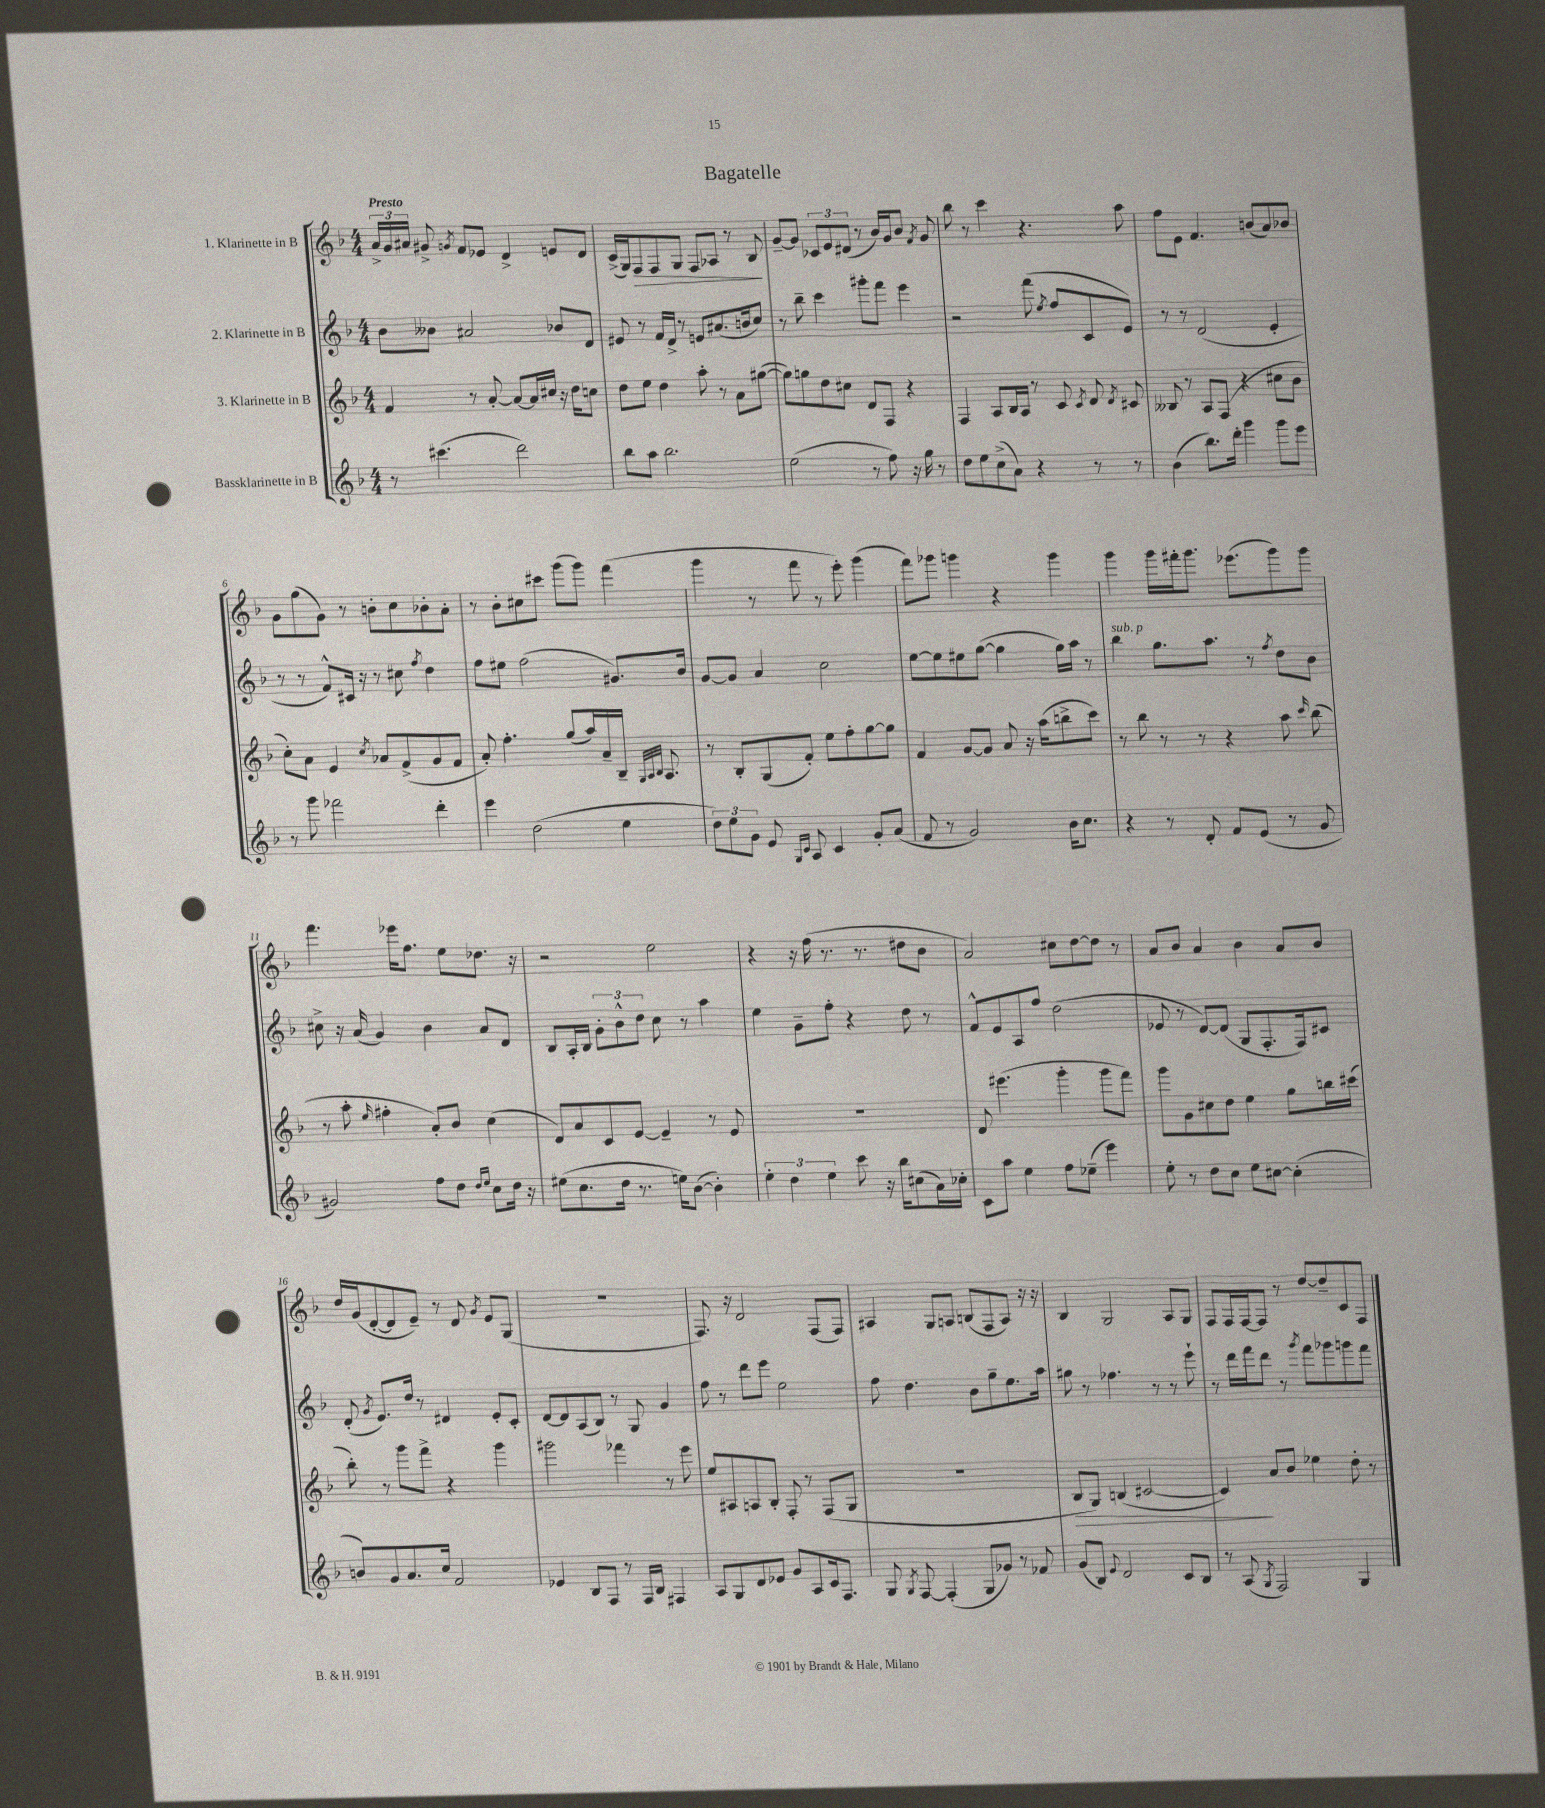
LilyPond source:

\header { title = "Bagatelle" }
<<
\new StaffGroup <<
\new Staff = "s0" \with { instrumentName = "1. Klarinette in B" } {
    \clef treble \key f \major \numericTimeSignature \time 4/4 \tempo "Presto"
    \autoBeamOff \tuplet 3/2 { a'16[-> g'16 ais'16] } gis'8-> \acciaccatura { g'8 } f'8[ ees'8] d'4-> e'8[ d'8] |
    c'16[->( g16) f8\> f8 g8] f8[ aes8] r8 bes8\! |
    g'8[~-- g'8] \tuplet 3/2 { ces'8[ e'8 dis'8]( } r8 bes'16[) g'16 bes'8] \acciaccatura { f'8 } g'8 |
    bes''8 r8 c'''4 r4. a''8 |
    f''8[ e'8] f'4. b'8[( a'8) bes'8] |
    g'8[ g''8( g'8]) r8 b'8[-. c''8 bes'8-. a'8]-. |
    r8 bes'8[-. cis''8 cis'''8] g'''8[( g'''8]) f'''4( |
    g'''4 r8 f'''8 r8 e'''8-.) g'''4( |
    f'''8[) ges'''8] g'''4 r4 g'''4 |
    g'''4 g'''16[ fis'''16-. g'''8.] ees'''8.[( g'''8) g'''8] |
    f'''4. ees'''16[ f''8.] e''8[ des''8.] r16 |
    r2 e''2 |
    r4 r16 f''16( r8. r8. dis''8[ bes'8] |
    a'2) cis''8[ d''8~ d''8] r8 |
    a'8[ bes'8] a'4 bes'4 a'8[ bes'8] |
    d''16[ g'16( d'8~-. d'8 e'8]--) r8 d'8 \acciaccatura { g'8 } e'8[ g8]( |
    R1 |
    f8.) r16 d'2 f8[( f8]) |
    ais4 g8[ a8] b8[( f8 a8]) r16 r16 |
    bes4 g2 a8[ g8] |
    f8[ f16 f16~ f8] r8 d''8[~ d''8-- c'8 f8] \bar "|." |
}
\new Staff = "s1" \with { instrumentName = "2. Klarinette in B" } {
    \clef treble \key f \major \numericTimeSignature \time 4/4
    \autoBeamOff bes'8[ beses'8] ais'2 bes'8[ d'8] |
    eis'8 r8 f'16[ d'16]-> r8 e'8[ ais'8.( b'16 c''8]) |
    r8 bes''8-- c'''4 gis'''8[-. f'''8] e'''4 |
    r2 f'''8( \acciaccatura { e''8 } f''8[ c'8 e'8]) |
    r8 r8 d'2( e'4-. |
    r8 r8 f'8[-^) cis'16] r16 r8 cis''8 \acciaccatura { f''8 } d''4 |
    f''8[ eis''8] f''2( gis'8.[) bes'16] |
    g'8[~ g'8] a'4 c''2 |
    e''8[~ e''8 eis''8 g''8]~( g''4 g''16[) a''16] r8 |
    bes''4^\markup { \italic "sub. p" } g''8.[ a''8.] r8 \acciaccatura { f''8 } d''8[ bes'8] |
    cis''8-> r16 a'16( g'4) bes'4 a'8[ d'8] |
    bes8[ a16-. bes16] \tuplet 3/2 { g'8[-. bes'8-^ d''8] } c''8 r8 a''4 |
    e''4 g'8[-- f''8]-. r4 d''8 r8 |
    f'8[-^ e'8 a8 f''8] d''2( |
    ees'8 r8 d'8[~) d'8]( g8[ f8.-. f16) cis'8] |
    d'8-.( \acciaccatura { g'8 } e'8.[) d''16] r8 dis'4 e'8[-. c'8]-. |
    d'8[~ d'8 a8( bes8]) r8 g8 g'4 |
    f''8 r8 d'''8[ e'''8] e''2 |
    f''8 d''4. bes'8[ g''8-- e''8. a''16] |
    gis''8 r8 fes''4. r8 r8 e'''8-! |
    r8 d'''16[ f'''16 d'''8] r8 \acciaccatura { g'''8 } f'''8[ ges'''8 g'''8 f'''8] \bar "|." |
}
\new Staff = "s2" \with { instrumentName = "3. Klarinette in B" } {
    \clef treble \key f \major \numericTimeSignature \time 4/4
    \autoBeamOff f'4 r8 a'8~-. a'8[~ a'16 cis''16] r16 d''16[ c''8] |
    d''8[ e''8] d''4 a''8-. r8 a'8[ gis''8]~( |
    gis''8[) g''8 d''8 cis''8] d'8[ f8] r4 |
    f4 a8[ bes16 a16] r8 c'8 \acciaccatura { c'8 } d'8 \acciaccatura { d'8 } cis'8 |
    beses8 r8 a8[ f8]( r4 cis''8[ bes'8] |
    c''8[-.) a'8] e'4 \acciaccatura { c''8 } aes'8[ f'8->( g'8 f'8] |
    a'8-.) f''4.-. g''8[( a''16) a'16-- bes16]-- \grace { g32[ a32 bes32] } a8. |
    r8 bes8[-. g8( f'8]-.) e''8[ f''8-. g''8~ g''8] |
    f'4 g'8[~ g'8] a'8 r16 a''16[( b''8-> c'''8]) |
    r8 bes''8 r8 r8 r4 a''8 \grace { c'''16 } bes''8( |
    r8 a''8-. \grace { e''16 } fis''4-. a'8[-.) bes'8] c''4( |
    d'8[) a'8 c'8 e'8]~ e'4-- r8 e'8 |
    R1 |
    d'8 eis'''4.( g'''4-. g'''8[ f'''8]) |
    g'''8[ g'8 cis''8 d''8] e''4 g''8[ b''16 cis'''16]( |
    bes''8-.) r8 g'''8[ f'''8]-> r4 g'''4 |
    gis'''2 fes'''4 r8 e'''8 |
    e''8[ ais8 a8 bes8]-. f8-. r8 f8[( g8] |
    R1 |
    bes8[\> g8]) b4( cis'2~ |
    cis'4\!) a'8[ bes'8] ees''4 d''8-. r8 \bar "|." |
}
\new Staff = "s3" \with { instrumentName = "Bassklarinette in B" } {
    \clef treble \key f \major \numericTimeSignature \time 4/4
    \autoBeamOff r8 cis'''4.( d'''2) |
    bes''8[ a''8] bes''2. |
    e''2( r8 f''8) r16 g''16 r8 |
    d''8[ e''8 c''8->( a'8]) r4 r8 r8 |
    bes'4( bes''8.[) d'''16]-. g'''4 g'''8[ e'''8] |
    r8 g'''8 fes'''2 d'''4-. |
    e'''4 d''2( e''4 |
    \tuplet 3/2 { d''8[) e''8 g'8] } e'8 \grace { g16[ c'16] } a8 c'4 g'8[-. a'8]( |
    f'8 r8 g'2) bes'16[ c''8.] |
    r4 r8 d'8-. f'8[ e'8]( r8 g'8 |
    gis'2) f''8[ d''8] \grace { d''16[ e''16] } c''8[ d''16] r16 |
    eis''8[( c''8. d''16] r8. e''16[) bes'8]~( bes'4-.) |
    \tuplet 3/2 { e''4-. d''4 e''4 } c'''8 r16 bes''16[ cis''8( a'16) ces''16]-. |
    c'8[ a''8] e''4 f''8[ ees''8]--( e'''4) |
    e''8-. r8 d''8[ c''8] e''8[ cis''8]~ cis''4-.( |
    b'8[) g'8 a'8. c''16] f'2 |
    ees'4 bes8[ f8] r8 f16[ bes16] fis4 |
    a8[ g8 d'8 ees'8] g'8[ a8 c'16 f8.] |
    g8 \acciaccatura { g8 } f8~ f4-.( g8[ ges'8]) r8 fes'8 |
    g'8[( bes8]) \appoggiatura { e'8 } d'2 c'8[ bes8] |
    r8 a8( \acciaccatura { g8 } f2) g4 \bar "|." |
}
>>
>>
